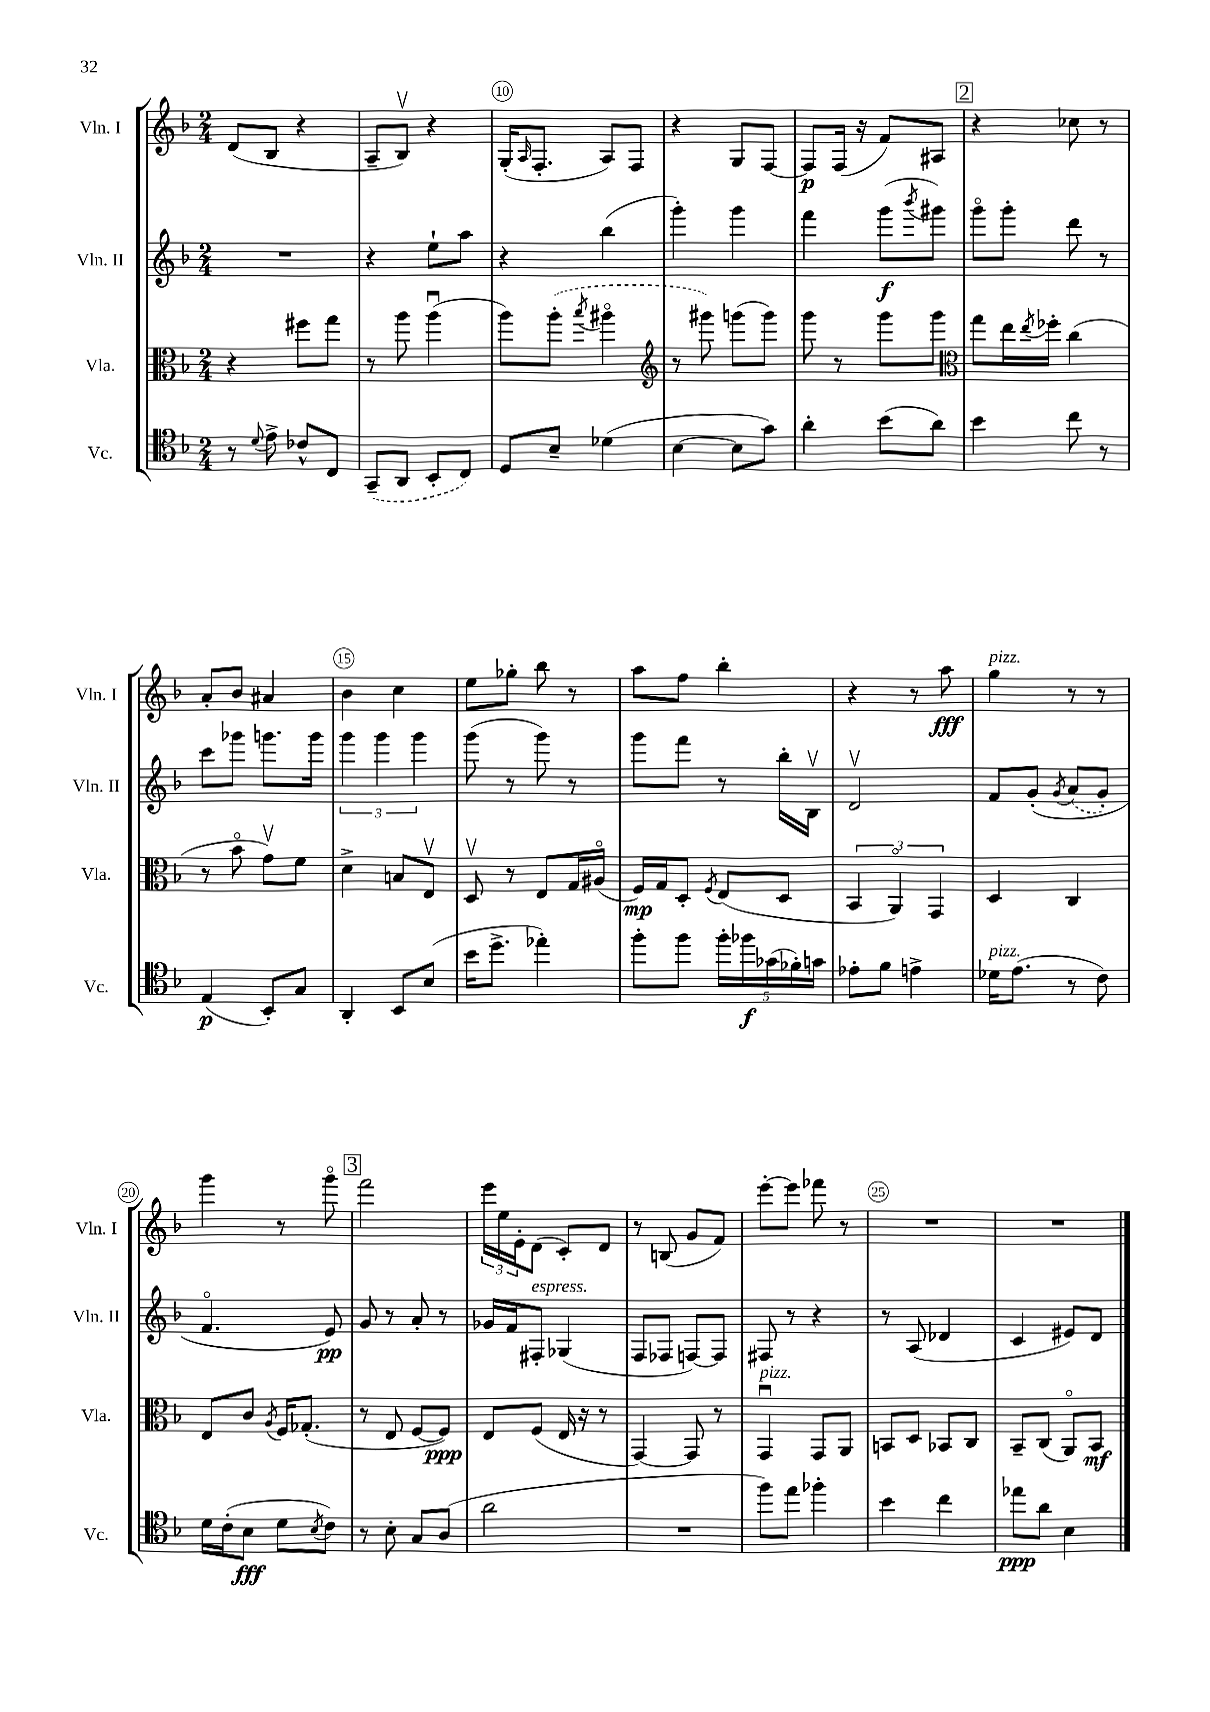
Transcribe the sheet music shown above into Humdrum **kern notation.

**kern	**kern	**kern	**kern
*staff4	*staff3	*staff2	*staff1
*clefC4	*clefC3	*clefG2	*clefG2
*k[b-]	*k[b-]	*k[b-]	*k[b-]
*M2/4	*M2/4	*M2/4	*M2/4
8r	4r	2r	(8d
8qqd	.	.	.
8e^	.	.	8B-
8c-^^	8ff#	.	4r
8C	8gg	.	.
=	=	=	=
(8GG~	8r	4r	8A~
8AA	8aa	.	8B-v)
8BB-'	(4aau	8ee`	4r
8C)	.	8aa	.
=	=	=	=
8D	8aa)	4r	(16G'
.	.	.	16qqA
.	.	.	8.F'
8B-~	(8aa'	.	.
.	8qbb-	.	.
(4d-	4aa#o	(4bb-	8A)
.	.	.	8F
=	=	=	=
*	*clefG2	*	*
[4B-	8r	4ggg')	4r
.	8ggg#)	.	.
8B-]	(8ggg	4ggg	8G
8g)	8ggg)	.	[8F
=	=	=	=
4a'	8ggg	4fff	8F]
.	8r	.	(16F
.	.	.	16r
(8b-	8ggg	(8ggg	8f)
.	.	8qbbb-	.
8a)	8ggg	8ggg#)	8A#
=	=	=	=
*	*clefC3	*	*
4b-	8gg	8gggo	4r
.	16ee	8ggg'	.
.	8qee	.	.
.	16ff-'	.	.
8cc	(4cc	8ddd	8cc-
8r	.	8r	8r
=	=	=	=
(4E	8r	8ccc	8a'
.	8b-o	8ggg-	8b-
8BB-')	8gv)	8.ggg	4a#
8G	8f	.	.
.	.	16ggg	.
=	=	=	=
4AA'	4d^	6ggg	4b-
.	.	6ggg	.
8BB-	8B	.	4cc
.	.	6ggg	.
(8B-	8Ev	.	.
=	=	=	=
16b-	8Dv	(8ggg	8ee
8.dd^	.	.	.
.	8r	8r	8gg-'
4ee-')	8E	8ggg)	8bb-
.	16G	8r	8r
.	(16A#o	.	.
=	=	=	=
8ff'	16F)	8ggg	8aa
.	16G	.	.
8ff	8D'	8fff	8ff
.	8qF	.	.
20ff'	(8E	8r	4bb-'
20ff-	.	.	.
(20g-	.	.	.
.	8D	16bb-'	.
20f-')	.	.	.
.	.	16B-v	.
20g	.	.	.
=	=	=	=
8e-'	6BB-	2dv	4r
8f	.	.	.
.	6AAo)	.	.
4e^	.	.	8r
.	6GG	.	.
.	.	.	8aa
=	=	=	=
16d-	4D	8f	4gg
(8.e	.	.	.
.	.	&(8g'	.
.	.	8qg	.
8r	4C	(8a	8r
8c)	.	8g')	8r
=	=	=	=
16d	8E	4.fo	4ggg
(16c'	.	.	.
8B-	8c	.	.
.	8qA	.	.
8d	16F	.	8r
.	(8.G-'	.	.
8qB-	.	.	.
8c)	.	8e&)	8gggo
=	=	=	=
8r	8r	8g	2fff
8B-'	8E	8r	.
8G	[8F	8a'	.
(8A	8F])	8r	.
=	=	=	=
2a	8E	16g-	24eee
.	.	.	24ee
.	.	16f	.
.	.	.	24e'
.	(8F	8F#'	(8d
.	16E	(4G-	8c')
.	16r	.	.
.	8r	.	8d
=	=	=	=
2r	[4GG)	8F	8r
.	.	8F-	(8B
.	8GG]	[8F)	8g
.	8r	8F]	8f)
=	=	=	=
8ff)	4GGu	8F#	[8eee'
8ee	.	8r	8eee]
4ff-'	8GG	4r	8fff-
.	8AA	.	8r
=	=	=	=
4b-	8BB	8r	2r
.	8D	(8A	.
4cc	8BB-	4d-	.
.	8C	.	.
=	=	=	=
8ee-	8BB-~	4c	2r
8a	(8C	.	.
4B-	8AAo)	8e#)	.
.	8BB-	8d	.
==	==	==	==
*-	*-	*-	*-
